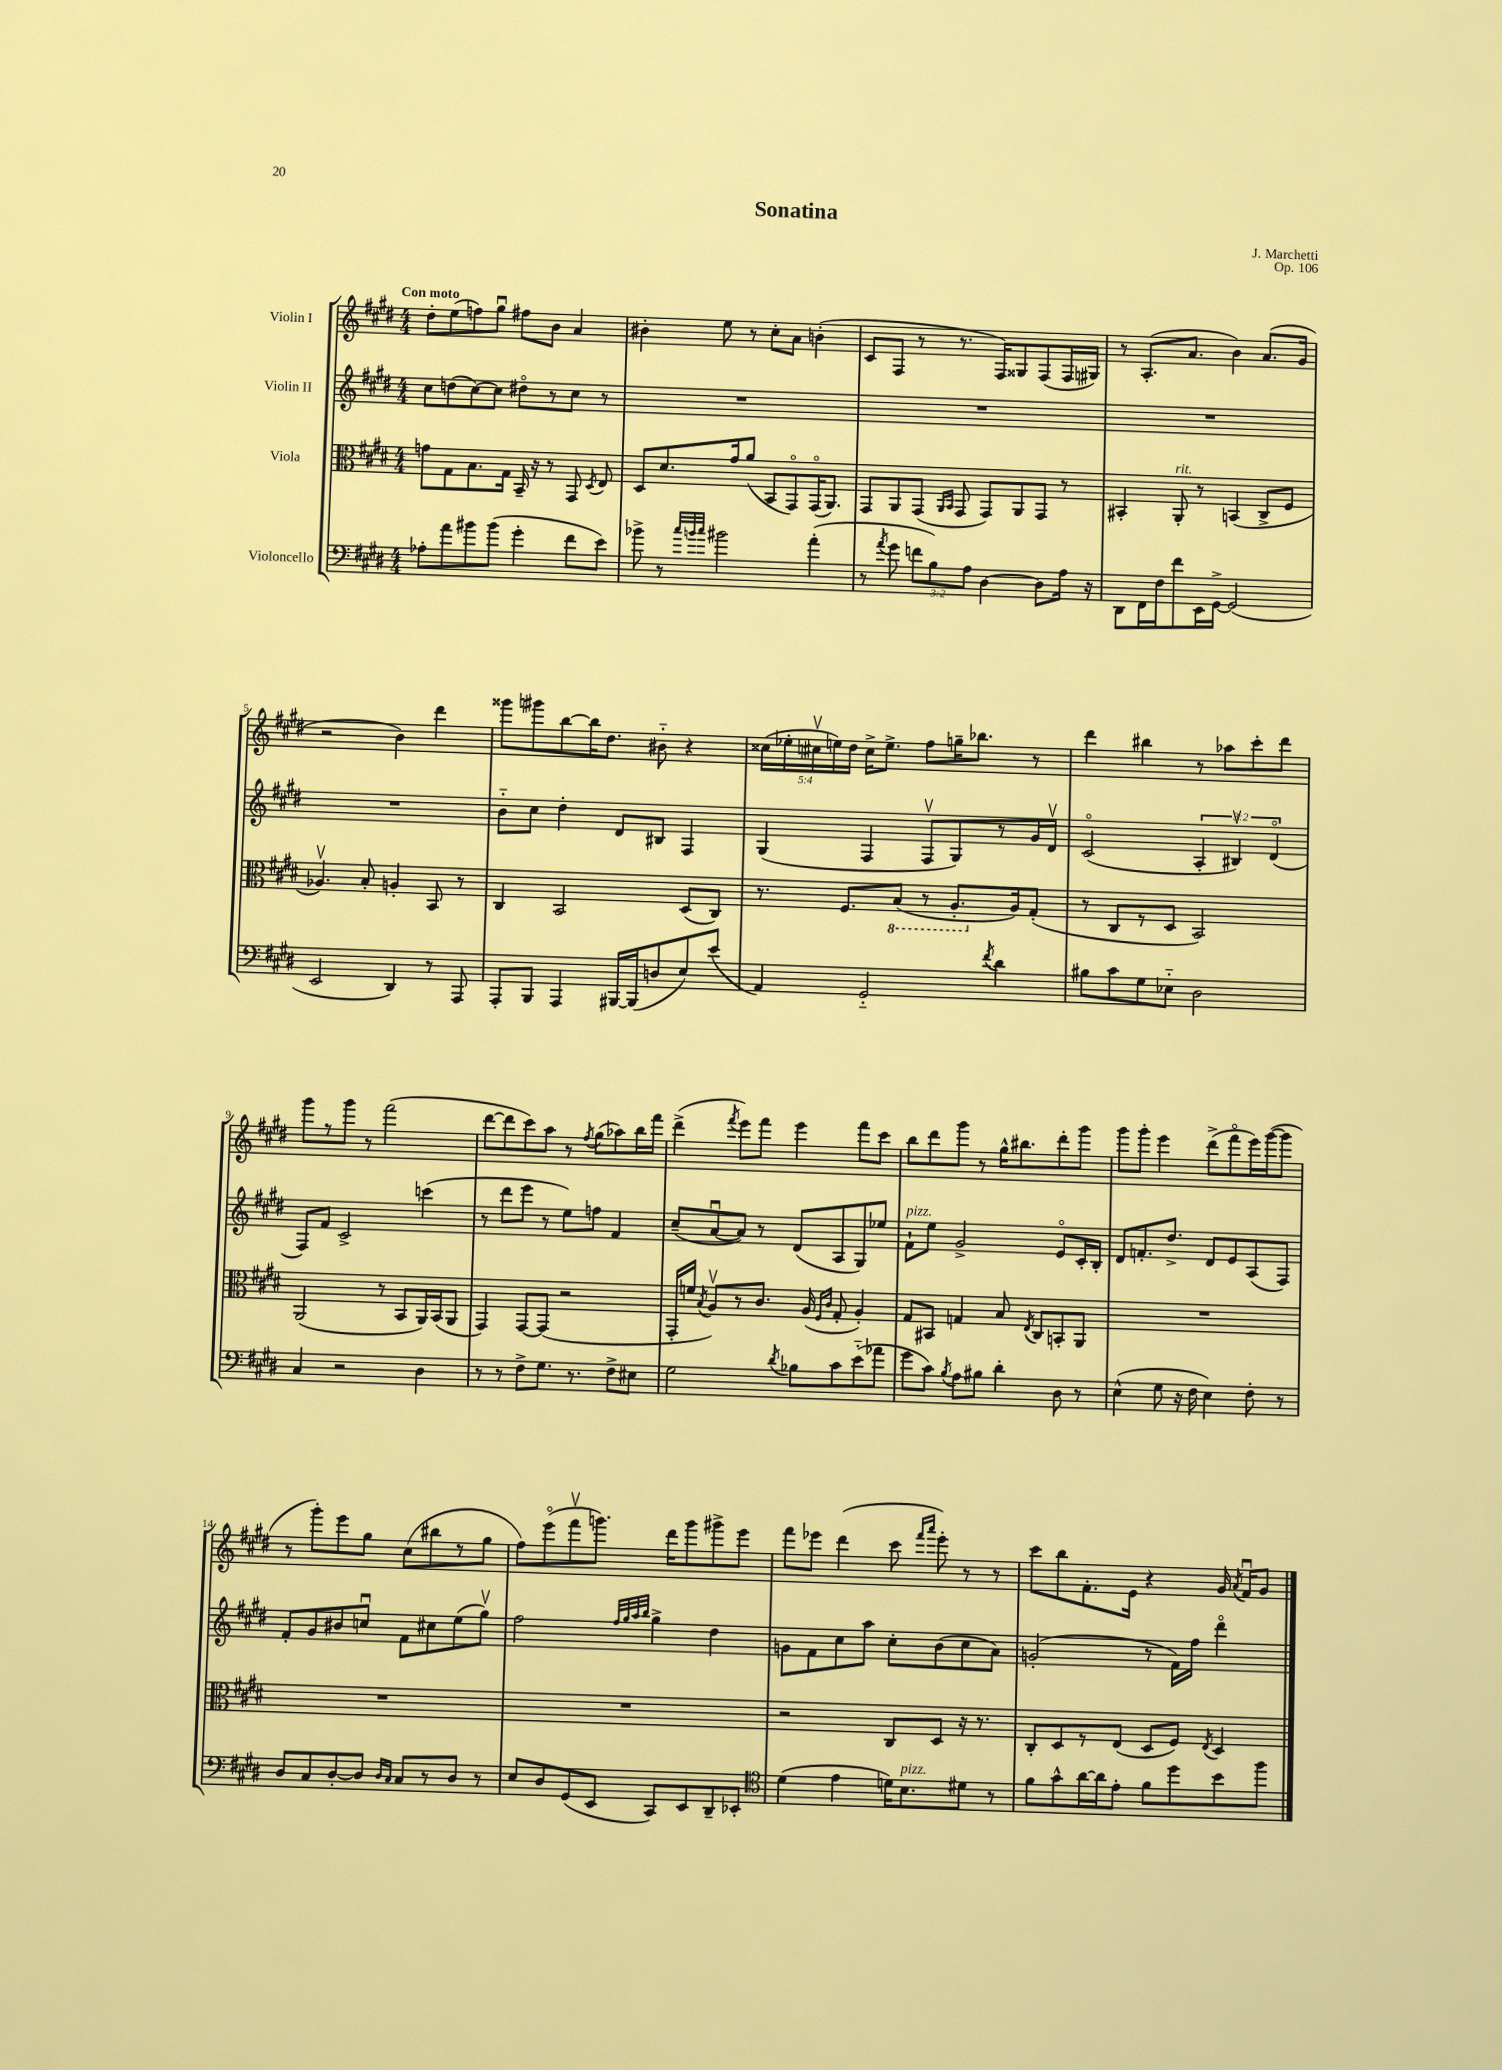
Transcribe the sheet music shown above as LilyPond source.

\header { title = "Sonatina" composer = "J. Marchetti" opus = "Op. 106" }
<<
\new StaffGroup <<
\new Staff = "s0" \with { instrumentName = "Violin I" } {
    \clef treble \key e \major \numericTimeSignature \time 4/4 \override Staff.TupletNumber.text = #tuplet-number::calc-fraction-text \tempo "Con moto"
    \autoBeamOff dis''8[-. e''8( f''8) gis''8]\downbow fis''8[ b'8] a'4 |
    bis'4-. e''8 r8 cis''8[-. a'8] b'4-.( |
    cis'8[ fis8] r8 r8. fis16[) gisis8 fis8( fis16 gis16]) |
    r8 a8.[-.( a'8.] b'4) a'8.[( gis'16] |
    r2 b'4) dis'''4 |
    gisis'''8[ gis'''8 b''8~ b''16 dis''8.] bis'8-_ r4 |
    \tuplet 5/4 { cisis''16[( ees''16-. cis''16\upbow e''16) dis''16] } cis''16[-> e''8.]-> fis''8[ g''16-- bes''8.] r8 |
    dis'''4 bis''4 r8 aes''8[ cis'''8-. dis'''8] |
    gis'''8[ r8 gis'''8] r8 fis'''2( |
    dis'''8[~ dis'''8 cis'''8) a''8] r8 \acciaccatura { fis''8 } gis''8[( aes''8) b''16 fis'''16] |
    dis'''4->( \acciaccatura { fis'''8 } e'''8[) fis'''8] e'''4 fis'''8[ cis'''8] |
    b''8[ dis'''8 gis'''8] r8 gis''16[-^ bis''8. dis'''8-. gis'''8] |
    gis'''8[ gis'''8]-. e'''4 dis'''8[->( fis'''8\flageolet e'''16) gis'''16~( gis'''8] |
    r8 gis'''8[-.) e'''8 gis''8] cis''8[( bis''8 r8 gis''8] |
    fis''8[) e'''8\flageolet( fis'''8\upbow g'''8.]) dis'''16[ g'''8 gis'''8-> e'''8] |
    fis'''8[ ees'''8] dis'''4( cis'''8 \grace { fis'''16[ a'''16] } ees'''8-.) r8 r8 |
    cis'''8[ b''8 fis'8.-. e'16] r4 gis'16 \acciaccatura { a'8 } fis'16[\downbow gis'8] \bar "|." |
}
\new Staff = "s1" \with { instrumentName = "Violin II" } {
    \clef treble \key e \major \numericTimeSignature \time 4/4 \override Staff.TupletNumber.text = #tuplet-number::calc-fraction-text
    \autoBeamOff cis''8[ d''8( cis''8~) cis''8] dis''8[\flageolet r8 cis''8] r8 |
    R1 |
    R1 |
    R1 |
    R1 |
    b'8[-_ cis''8] dis''4-. dis'8[ bis8] fis4 |
    gis4( fis4 fis8[\upbow gis8) r8 gis'16 dis'16]\upbow |
    cis'2\flageolet( \tuplet 3/2 { a4-. bis4\upbow) dis'4\flageolet( } |
    fis8[) fis'8] cis'2-> c'''4( |
    r8 dis'''8[ e'''8] r8 e''8[) f''8] fis'4 |
    cis''8[--( a'8~\downbow a'8]) r8 dis'8[( a8 gis8) ees''8] |
    fis'8[-!^\markup { \italic "pizz." } e''8] gis'2-> e'8[\flageolet cis'16-. b16]-. |
    dis'8[ f'8.-. dis''8.]-> dis'8[ e'8 a8( fis8]) |
    fis'8[-. gis'8 bis'8 c''8]\downbow fis'8[ cis''8 e''8( gis''8]\upbow) |
    fis''2 \grace { fis''32[ gis''32 a''32 b''32] } gis''4-> dis''4 |
    g'8[ fis'8 cis''8 a''8] cis''8[-. b'8( cis''8 a'8]) |
    g'2-.( r8 fis'16[) fis''16] dis'''4\flageolet \bar "|." |
}
\new Staff = "s2" \with { instrumentName = "Viola" } {
    \clef alto \key e \major \numericTimeSignature \time 4/4
    \autoBeamOff g'8[ gis8 b8. gis16] b,16-- r16 r8 gis,8 \acciaccatura { dis8 } e8 |
    dis8[ dis'8. gis'16 a'8]( b,8[ gis,8\flageolet) gis,16\flageolet( a,8.]) |
    gis,8[ a,8 gis,8]( \grace { a,16[ b,16] } gis,8 gis,8[) a,8 gis,8] r8 |
    bis,4-. a,8-.^\markup { \italic "rit." } r8 b,4( cis8[-> fis8] |
    aes4.\upbow) b8-. a4-. b,8 r8 |
    cis4 b,2 dis8[( cis8]) |
    r8. fis8.[ \ottava #-1 b,8]( r8 a,8.[-. \ottava #0 a16) gis8]-.( |
    r8 cis8[ r8 dis8] b,2) |
    a,2( r8 b,8[ a,16) b,16( a,8] |
    gis,4) gis,8[~ gis,8]( r2 |
    gis,16[-. f'16] \acciaccatura { b8 } a8[\upbow) r8 cis'8.] a16( \grace { fis16[ cis'16] } gis8-. a4-.) |
    gis8[ bis,8] g4 b8 \acciaccatura { e8 } cis8[ b,8-. a,8] |
    R1 |
    R1 |
    R1 |
    r2 cis8[ dis8] r16 r8. |
    cis8[-. dis8 r8 e8]( dis8[ fis8]) \acciaccatura { e8 } dis4 \bar "|." |
}
\new Staff = "s3" \with { instrumentName = "Violoncello" } {
    \clef bass \key e \major \numericTimeSignature \time 4/4 \override Staff.TupletNumber.text = #tuplet-number::calc-fraction-text
    \autoBeamOff aes8[-. a'8 bis'8 bis'8]( gis'4-. fis'8[ e'8]) |
    bes'8-> r8 \grace { cis''32[ b'32 cis''32] } bis'2 a'4-.( |
    r8 \acciaccatura { a'8 } gis'8 \tuplet 3/2 { f'8[ b8) a8] } dis4~ dis8[ a16] r16 |
    dis,8[ fis,16 fis16 fis'8 e,16 gis,16]~-> gis,2( |
    e,2 dis,4) r8 a,,8 |
    a,,8[-. b,,8] a,,4 bis,,16[~ bis,,16( d8 e8) e'8]( |
    a,4) gis,2-_ \acciaccatura { fis'8 } dis'4 |
    bis8[ cis'8 gis8 ees8]-_ dis2 |
    cis4 r2 dis4 |
    r8 r8 fis8[-> gis8.] r8. fis8[-> eis8] |
    gis2 \acciaccatura { dis'8 } bes8[ cis'8 e'8-_( aes'8] |
    gis'8[ cis'8]) \acciaccatura { b8 } a8[ bis8] dis'4-. dis8 r8 |
    e4-^( gis8 r16 fis16 e4) fis8-. r8 |
    dis8[ cis8 dis8~-. dis8] \grace { dis16[ cis16] } cis8[ r8 dis8] r8 |
    e8[ dis8 gis,8( e,8] cis,8[) e,8 dis,8-- ees,8]-. |
    \clef tenor dis'4( e'4 d'16[) b8.^\markup { \italic "pizz." } dis'8] r8 |
    fis'8[ gis'8-^ a'16~ a'16 e'8]-. fis'8[ dis''8 b'8 fis''8] \bar "|." |
}
>>
>>
